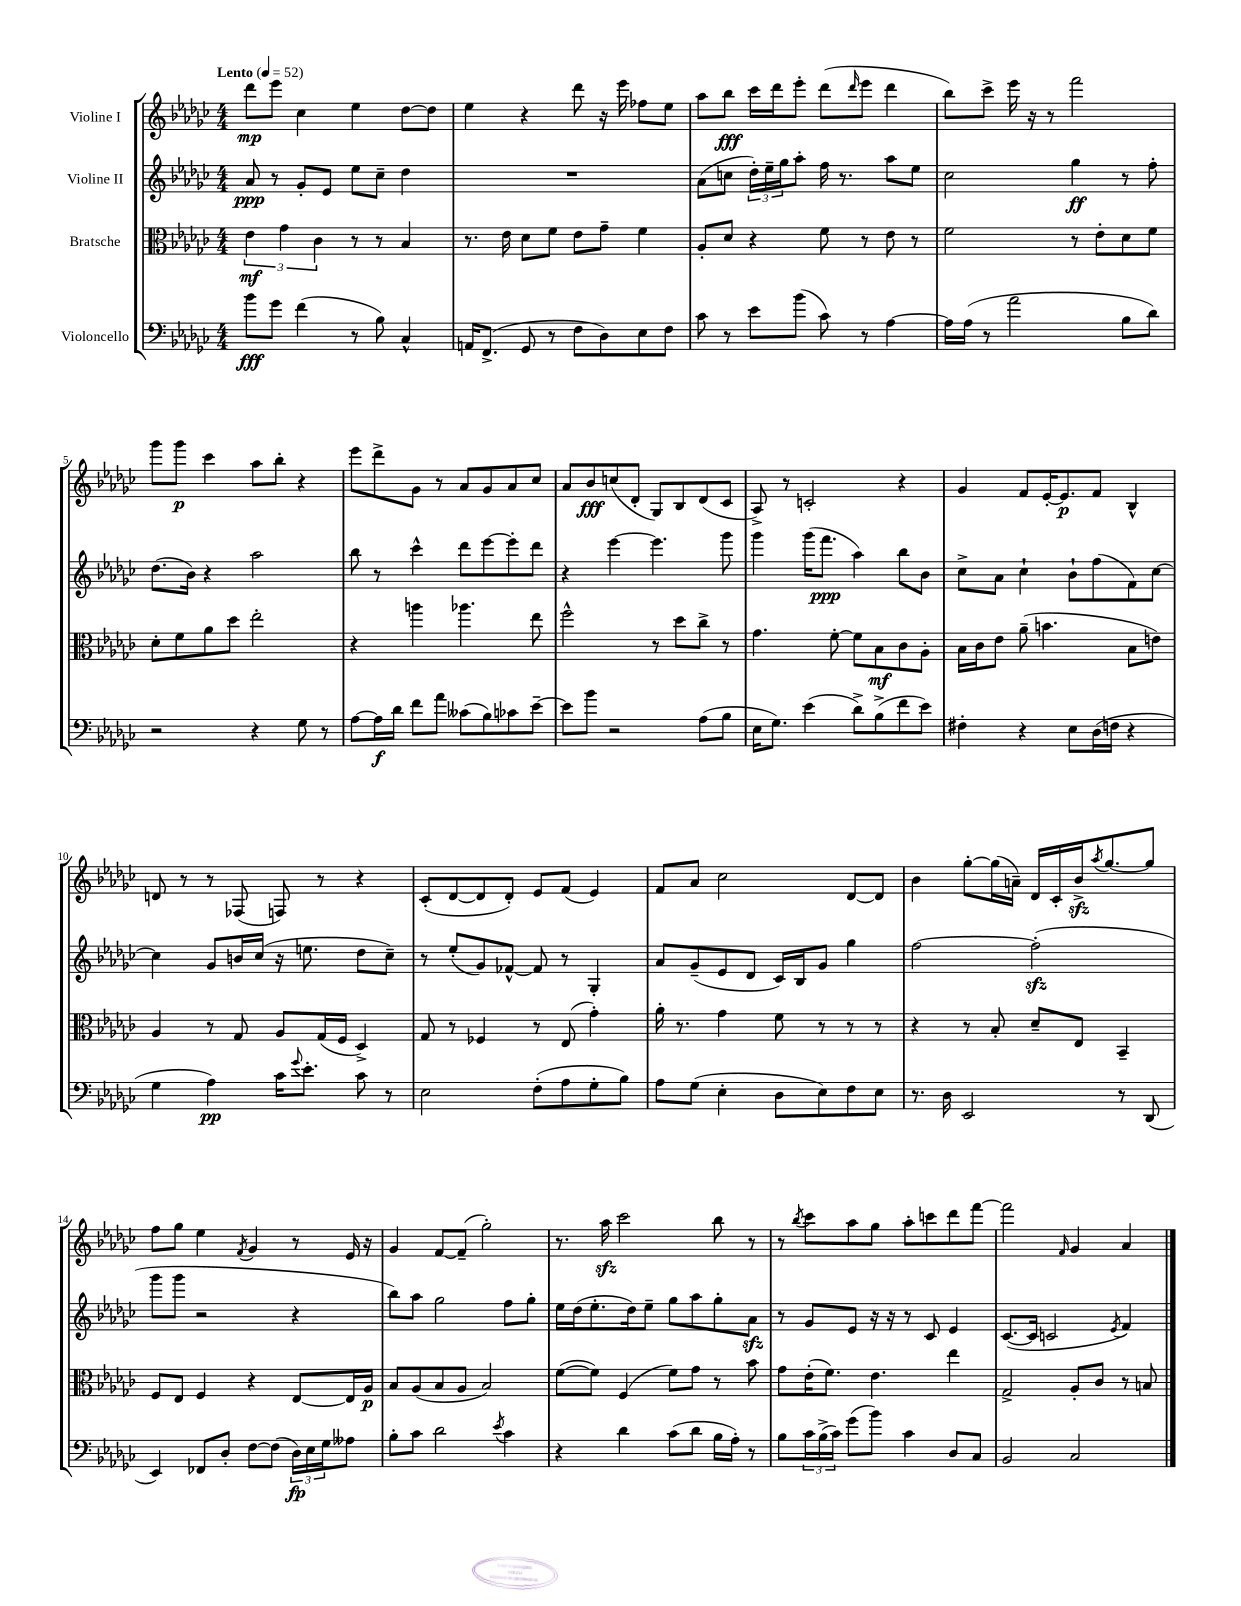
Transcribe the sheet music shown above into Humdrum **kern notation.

**kern	**kern	**kern	**kern
*staff4	*staff3	*staff2	*staff1
*clefF4	*clefC3	*clefG2	*clefG2
*k[b-e-a-d-g-c-]	*k[b-e-a-d-g-c-]	*k[b-e-a-d-g-c-]	*k[b-e-a-d-g-c-]
*M4/4	*M4/4	*M4/4	*M4/4
*MM52	*MM52	*MM52	*MM52
8b-\L	6e-\	8a-/	8ddd-\L
8g-\J	.	8r	8eee-\J
.	6g-\	.	.
(4f\	.	8g-'/L	4cc-\
.	6c-\	.	.
.	.	8e-/J	.
8r	8r	8ee-\L	4ee-\
8B-\)	8r	8cc-~\J	.
4C-^^/	4B-/	4dd-\	[8dd-\L
.	.	.	8dd-\]J
=	=	=	=
16AA/LK	8.r	1r	4ee-\
(8.FF^/J	.	.	.
.	16e-\	.	.
8GG-/	8d-\L	.	4r
8r	8f\J	.	.
8F\L	8e-\L	.	8ddd-\
8D-\)	8g-~\J	.	16r
.	.	.	16eee-\
8E-\	4f\	.	8ff-\L
8F\J	.	.	8ee-\J
=	=	=	=
8c-\	8A-'/L	(8a-\L	8aa-\L
8r	8d-/J	8cc\J	8bb-\J
8e-\L	4r	24dd-'\LL)	16ccc-\LL
.	.	24ee-~\	.
.	.	.	16ddd-\J
.	.	24gg-\J	.
(8b-\J	.	8aa-'\J	8eee-'\J
8c-\)	8f\	16ff\	(8ddd-\L
.	.	8.r	.
.	.	.	16qqddd-/
8r	8r	.	8eee-\J
[4A-\	8e-\	8aa-\L	4ddd-\
.	8r	8ee-\J	.
=	=	=	=
16A-\]LL	2f\	2cc-\	8bb-\L)
(16A-\JJ	.	.	.
8r	.	.	8ccc-^\J
2a-\	.	.	16eee-\
.	.	.	16r
.	.	.	8r
.	8r	4gg-\	2fff\
.	8e-'\L	.	.
8B-\L	8d-\	8r	.
8d-\J)	8f\J	8ff'\	.
=	=	=	=
2r	8d-'\L	(8.dd-\L	8ggg-\L
.	8f\	.	8ggg-\J
.	.	16b-\Jk)	.
.	8a-\	4r	4ccc-\
.	8dd-\J	.	.
4r	2ee-'\	2aa-\	8aa-\L
.	.	.	8bb-'\J
8G-\	.	.	4r
8r	.	.	.
=	=	=	=
[8A-\L	4r	8bb-\	8eee-\L
16A-\]L	.	8r	8ddd-^\
16d-\JJ	.	.	.
8f\L	4aa\	4ccc-^^\	8g-\J
8a-\J	.	.	8r
(8c--\L	4.aa-\	8ddd-\L	8a-/L
8B-\)	.	[8eee-\	8g-/
8c-\	.	8eee-'\]	8a-/
[8e-~\J	8ee-\	8ddd-\J	8cc-/J
=	=	=	=
8e-\]L	2ff^^\	4r	8a-/L
8b-\J	.	.	8b-/
2r	.	[4eee-\	(8cc/
.	.	.	8d-'/J
.	8r	4.eee-\]	8G-/L)
.	8dd-\L	.	8B-/
(8A-\L	8cc-^\J	.	(8d-/
8B-\J	8r	8ggg-\	8c-/J
=	=	=	=
16E-\LK	4.g-\	4ggg-\	8A-^/)
8.G-\J)	.	.	.
.	.	.	8r
(4e-\	.	(16ggg-\LK	2c'/
.	.	8.fff\J	.
.	[8f'\	.	.
8d-^\L)	8f\]L	4aa-\)	.
(8B-^\	8B-\	.	.
8f\	8c-\	8bb-\L	4r
8e-\J)	8A-'\J	8b-\J	.
=	=	=	=
4F#'\	16B-\LL	8cc-^\L	4g-/
.	16c-\J	.	.
.	8e-\J	8a-\J	.
4r	(8a-~\	4cc-`\	8f/L
.	4.b\	.	[16e-'/K
.	.	.	8.e-/]
8E-\L	.	8b-`\L	.
(16D-\L	.	(8ff\	8f/J
16F\JJ	.	.	.
4r	8B-\L	8f\)	4B-^^/
.	8e\J)	[8cc-\J	.
=	=	=	=
4G-\	4A-/	4cc-\]	8d/
.	.	.	8r
4A-\)	8r	8g-/L	8r
.	8G-/	16b/L	(8F-/
.	.	(16cc-/JJ	.
16c-\LK	8A-/L	16r	8F/)
8qqg-/	.	.	.
8.e-'\J	.	8.ee\	.
.	(16G-/L	.	8r
.	16F/JJ	.	.
8c-\	4D-^/)	8dd-\L	4r
8r	.	8cc-~\J)	.
=	=	=	=
2E-\	8G-/	8r	(8c-'/L
.	8r	(8ee-'/L	[8d-/
.	4F-/	8g-/)	8d-/]
.	.	[8f-^^/J	8d-'/J)
(8F'\L	8r	8f-/]	8e-/L
8A-\	(8E-/	8r	(8f/J
8G-'\	4g-'\)	4G-'/	4e-/)
8B-\J)	.	.	.
=	=	=	=
8A-\L	16a-'\	8a-/L	8f/L
.	8.r	.	.
(8G-\J	.	(8g-~/	8a-/J
4E-'\	4g-\	8e-/	2cc-\
.	.	8d-/J	.
8D-\L	8f\	16c-/LL)	.
.	.	16B-/J	.
8E-\)	8r	8g-/J	.
8F\	8r	4gg-\	[8d-/L
8E-\J	8r	.	8d-/]J
=	=	=	=
8.r	4r	[2ff\	4b-\
16D-\	.	.	.
2EE-/	8r	.	[8gg-'\L
.	8B-'/	.	(16gg-\]L
.	.	.	16a~\JJ)
.	8d-~/L	(2ff'\]	16d-/LL
.	.	.	16c-'/
.	8E-/J	.	16b-^/J
.	.	.	8qaa-/
.	.	.	[8.gg-/
8r	4BB-~/	.	.
(8DD-/	.	.	8gg-/]J
=	=	=	=
4EE-/)	8F/L	8ggg-\L	8ff\L
.	8E-/J	8ggg-\J	8gg-\J
8FF-/L	4F/	2r	4ee-\
8D-'/J	.	.	.
.	.	.	8qf/
[8F\L	4r	.	4g-/
(8F\]J	.	.	.
24D-\LL)	[8E-/L	4r	8r
24E-\	.	.	.
24G-\J	.	.	.
8A--\J	16E-/]L	.	16e-/
.	16A-/JJ	.	16r
=	=	=	=
8B-'\L	8B-/L	8bb-\L)	4g-/
8c-\J	(8A-/	8aa-\J	.
2d-\	8B-/	2gg-\	[8f/L
.	8A-/J	.	(8f~/]J
.	2B-/)	.	2gg-'\)
8qe-/	.	.	.
4c-\	.	8ff\L	.
.	.	8gg-'\J	.
=	=	=	=
4r	([8f\L	16ee-\LL	8.r
.	.	(16dd-\J	.
.	8f\]J)	8.ee-'\	.
.	.	.	16aa-\
4d-\	(4F/	.	2ccc-\
.	.	16dd-\k)	.
.	.	8ee-~\J	.
(8c-\L	8f\L)	8gg-\L	.
8d-\J	8g-\J	8aa-\	.
16B-\LL	8r	8gg-'\	8bb-\
16A-'\JJ)	.	.	.
8r	8b-\	8a-\J	8r
=	=	=	=
8B-\L	8g-\L	8r	8r
.	.	.	8qbb-/
24c-\L	(16e-'\K	8g-/L	8ccc-\L
(24B-^\	.	.	.
.	8.f\J)	.	.
24c-\JJ)	.	.	.
(8g-\L	.	8e-/J	8aa-\
8b-\J)	4.e-\	16r	8gg-\J
.	.	16r	.
4c-\	.	8r	8aa-'\L
.	.	8c-/	8ccc\
8D-/L	4ee-\	4e-/	8ddd-\
8C-/J	.	.	[8fff\J
=	=	=	=
2BB-/	2G-^/	([8.c-/L	2fff\]
.	.	16c-/]Jk	.
.	.	2c/	.
.	.	.	16qqf/
2C-/	8A-'/L	.	4g-/
.	8c-/J	.	.
.	.	8qe-/	.
.	8r	4f/)	4a-/
.	8B/	.	.
==	==	==	==
*-	*-	*-	*-
